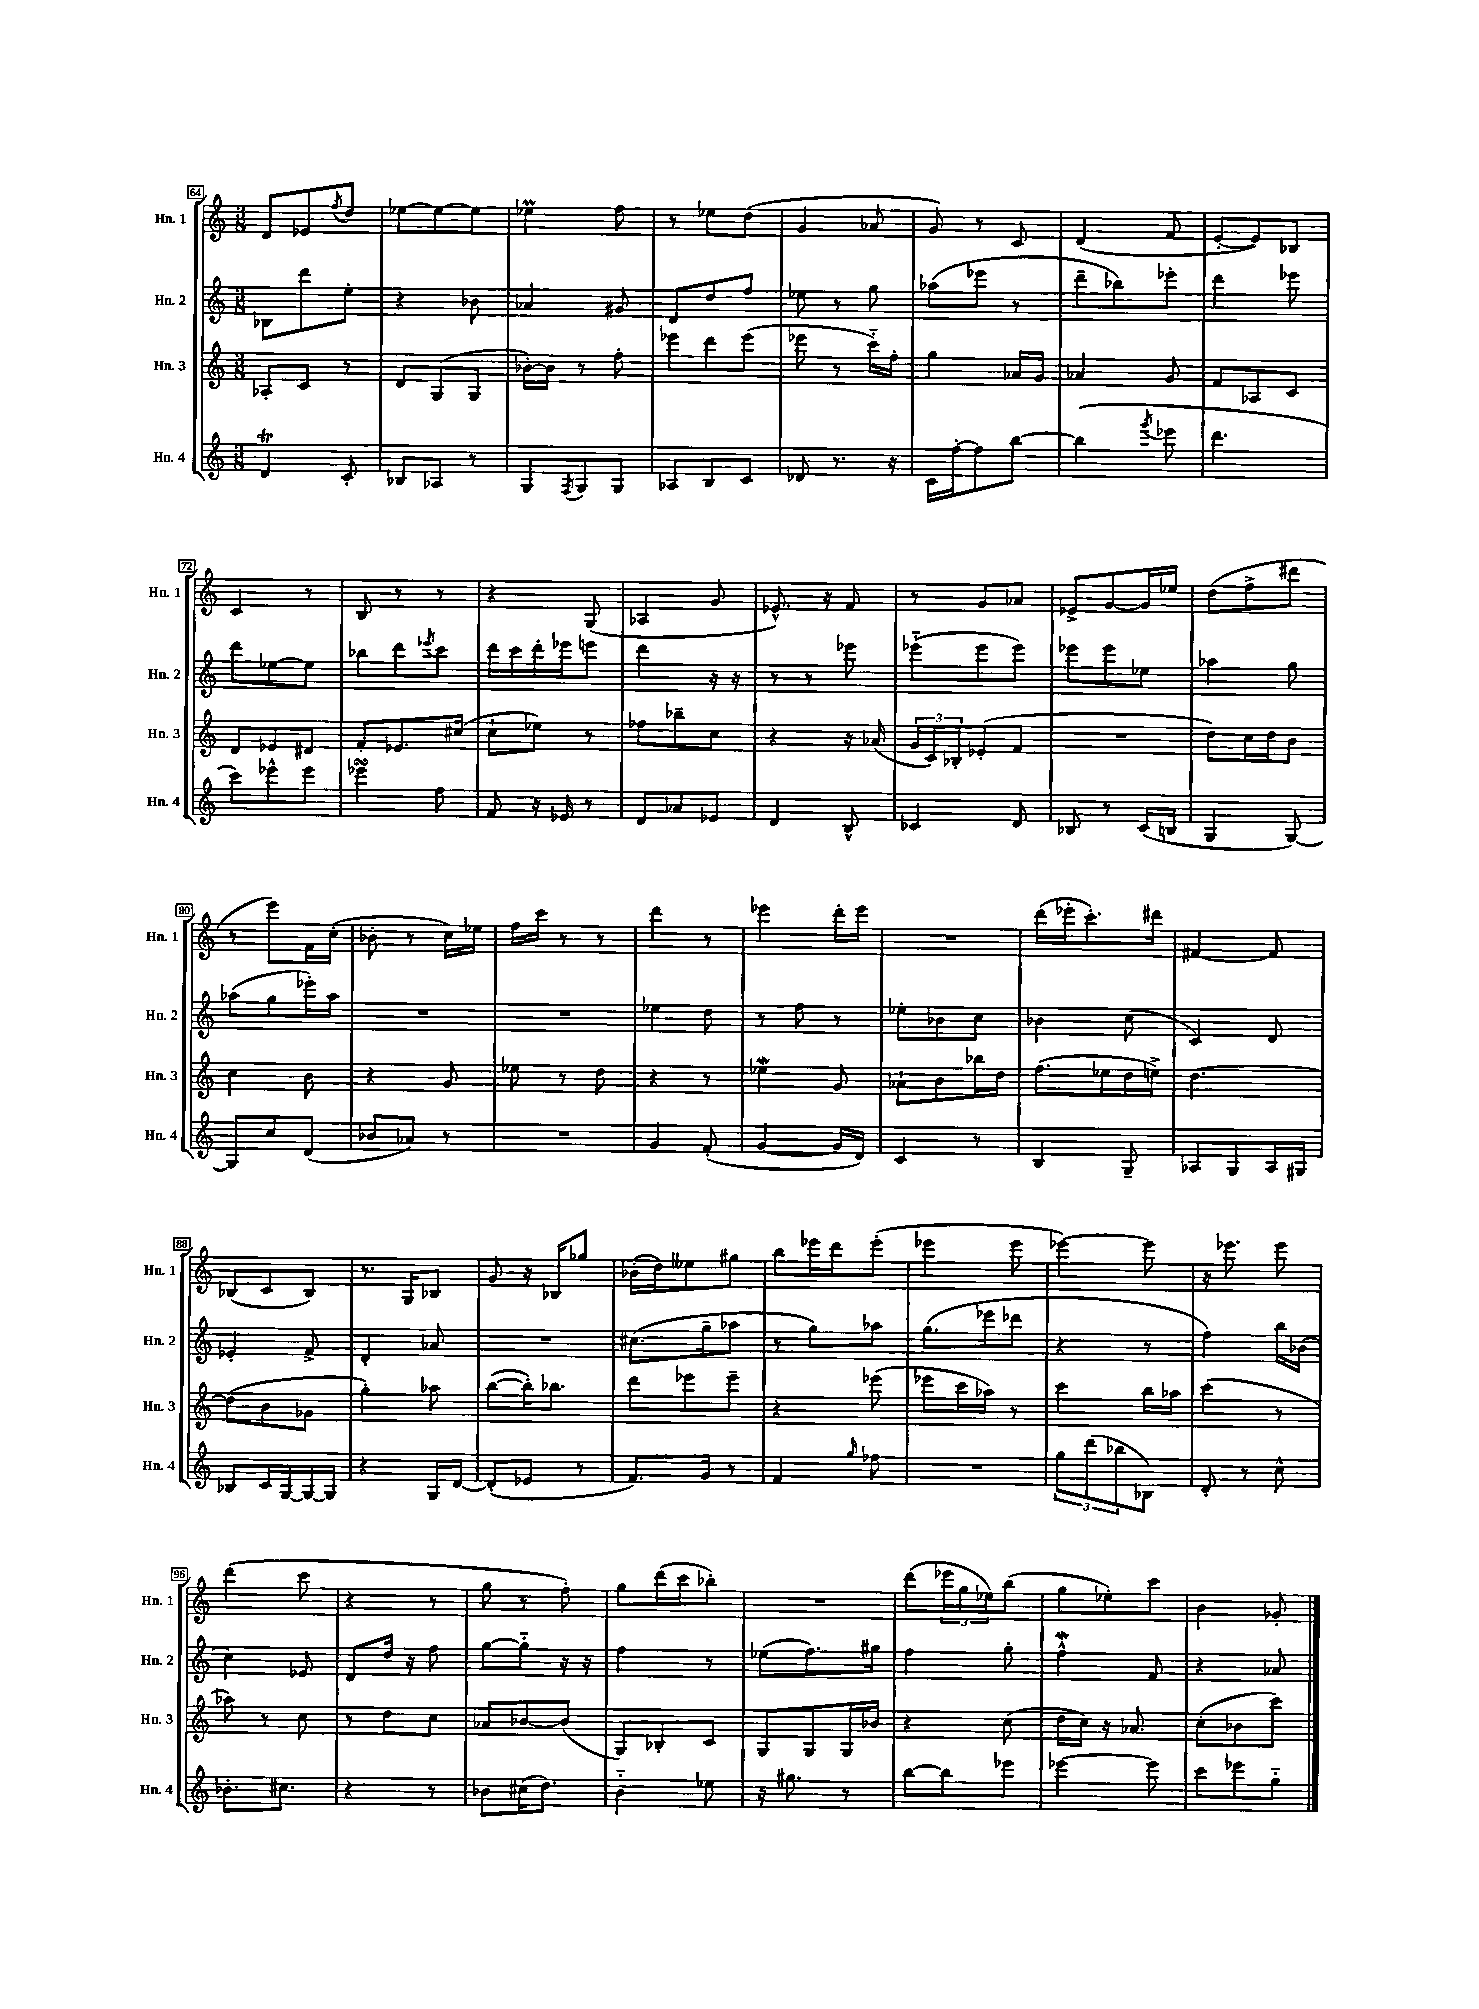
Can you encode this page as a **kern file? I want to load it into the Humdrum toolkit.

**kern	**kern	**kern	**kern
*staff4	*staff3	*staff2	*staff1
*clefG2	*clefG2	*clefG2	*clefG2
*k[]	*k[]	*k[]	*k[]
*M3/8	*M3/8	*M3/8	*M3/8
4d	8A-'	8B-	8d
.	8c	8ddd	8e-
.	.	.	8qff
8c'	8r	8ee'	8dd
=	=	=	=
8B-	8d	4r	[8ee-
8A-	(8G	.	8ee-_
8r	8G	8b-	8ee-]
=	=	=	=
8G	[16b-')	4a-	4ee-
.	16b-]	.	.
8qF	.	.	.
8G	8r	.	.
8G	8ff'	8g#	8ff
=	=	=	=
8A-	8eee-	8d	8r
8B	8ddd	8dd	8ee-
8c	(8eee-	8ff	(8dd
=	=	=	=
8d-	8eee-	8ee-	4g
8.r	8r	8r	.
.	16ccc'~)	8gg	8a-
16r	16ff'	.	.
=	=	=	=
16c	4gg	(8aa-	8g)
[16ff'	.	.	.
8ff]	.	8eee-	8r
[8bb	16a-	8r	8c
.	16g	.	.
=	=	=	=
(4bb]	4a-	8ddd~	(4d
.	.	8bb-)	.
8qggg	.	.	.
8eee-	8g	8eee-'	8f
=	=	=	=
4.ddd	8f	4ddd	[8e'
.	8A-	.	8e])
.	8c	8eee-	8B-
=	=	=	=
8ccc)	8d	8ddd	4c
8eee-^^	8e-	[8ee-	.
8eee-	8d#	8ee-]	8r
=	=	=	=
4eee-	8f'	8bb-	8B
.	8.e-	8ddd	8r
.	.	8qeee-	.
8ff	.	8ccc	8r
.	(16cc#	.	.
=	=	=	=
8f	8cc`	16ddd	4r
.	.	16ccc	.
16r	8ee-)	16ddd'	.
16e-	.	16eee-	.
8r	8r	8eee	(8G
=	=	=	=
8d	8ff-	4ddd	4A-
8a-	8bb-~	.	.
8e-	8cc	16r	8g
.	.	16r	.
=	=	=	=
4d	4r	8r	8.e-^^)
.	.	8r	.
.	.	.	16r
8B^^	16r	8eee-	8f
.	(16a-	.	.
=	=	=	=
4c-	24g	(8eee-'~	8r
.	24c)	.	.
.	24B-'	.	.
.	(8e-'	8eee-	8g
8d	8f	8eee-)	8a-
=	=	=	=
8B-	4.r	8eee-	8e-^
8r	.	8eee-	[8g
(16c	.	8ee-	16g]
16B	.	.	16ee-
=	=	=	=
4G	8dd)	4aa-	(8dd
.	16cc	.	8ff^
.	16dd	.	.
[8G)	8b	8gg	8ddd#
=	=	=	=
8G]	4cc	(8aa-	8r
8cc	.	8gg	8eee)
(8d	8b	16eee-')	16f
.	.	16aa-	(16cc'
=	=	=	=
8b-	4r	4.r	8b-'
8a-)	.	.	8r
8r	8g	.	16cc)
.	.	.	16ee-
=	=	=	=
4.r	8ee-	4.r	16ff
.	.	.	16ccc
.	8r	.	8r
.	8dd	.	8r
=	=	=	=
4g	4r	4ee-	4ddd
(8f'	8r	8dd	8r
=	=	=	=
[4g	4ee-	8r	4eee-
.	.	8ff	.
16g]	8g	8r	16ddd'
16d)	.	.	16eee-
=	=	=	=
4c	8a-`	8ee-'	4.r
.	8b	8b-	.
8r	16bb-	8cc	.
.	16dd	.	.
=	=	=	=
4B	(8.ff	4b-	(16ddd
.	.	.	16eee-'
.	.	.	8.ccc')
.	16ee-	.	.
8G~	16dd	(8cc	.
.	16ee^)	.	16ddd#
=	=	=	=
8A-	[4.dd	4c)	[4f#
8G	.	.	.
16A-	.	8d	8f#]
16G#	.	.	.
=	=	=	=
8B-	(8dd]	4e-'	(8B-
16c	8b	.	8c
[16G	.	.	.
16G_	8g-	8f^	8B-)
16G]	.	.	.
=	=	=	=
4r	4gg')	4d'	8.r
.	.	.	16G
16G	8aa-	8a-	8B-
[16d	.	.	.
=	=	=	=
(8d']	([8bb	4.r	8g
8e-	16bb'])	.	16r
.	8.bb-	.	16B-
8r	.	.	8gg-
=	=	=	=
8.f)	8ddd	(8.cc#	(16b-'
.	.	.	16dd)
.	8eee-	.	8ee--
16g	.	16gg~	.
8r	8eee-~	8aa-	8gg#
=	=	=	=
4f	4r	8r	8bb
.	.	8gg)	16eee-
.	.	.	16ddd
16qqgg	.	.	.
8ff-	(8eee-	8aa-	(8eee-'
=	=	=	=
4.r	8eee-	(8.gg	4eee-
.	16ccc	.	.
.	16aa-)	16eee-	.
.	8r	8ddd-	8eee-
=	=	=	=
12gg	4ccc	4r	[4eee-)
(12ddd	.	.	.
12bb-	.	.	.
8B-)	16bb	8r	8eee-]
.	16aa-	.	.
=	=	=	=
8d'	(4ccc	4ff)	16r
.	.	.	8.eee-
8r	.	.	.
8cc^^	8r	16bb	8eee-
.	.	(16b-	.
=	=	=	=
8.b-'	8aa-)	4cc)	(4ddd
.	8r	.	.
8.cc#	.	.	.
.	8cc	8e-	8ccc
=	=	=	=
4r	8r	8d	4r
.	8dd	16dd	.
.	.	16r	.
8r	8cc	8ff	8r
=	=	=	=
8b-	8a-	[8gg	8gg
(16cc#	[8b-	8gg'~]	8r
8.dd)	.	.	.
.	(8b-]	16r	8ff')
.	.	16r	.
=	=	=	=
4b'~	8G)	4ff	8gg
.	8B-'	.	(16ddd
.	.	.	16ccc
8ee-	8c	8r	8bb-')
=	=	=	=
16r	8G	(8ee-	4.r
8.gg#	.	.	.
.	8G	8.ff)	.
8r	16G	.	.
.	16b-	16gg#	.
=	=	=	=
[8bb	4r	4ff	(8ddd
8bb]	.	.	24eee-
.	.	.	24gg
.	.	.	24ee-)
8eee-	(8cc	8gg'	(8bb
=	=	=	=
[4eee-	16dd	4ff^^	8gg
.	16cc)	.	.
.	16r	.	8ee-')
.	8.a-	.	.
8eee-]	.	8f	8ccc
=	=	=	=
8ccc	(8cc'	4r	4b
8eee-	8b-	.	.
8gg'~	8ccc)	8a-	8g-'
==	==	==	==
*-	*-	*-	*-
